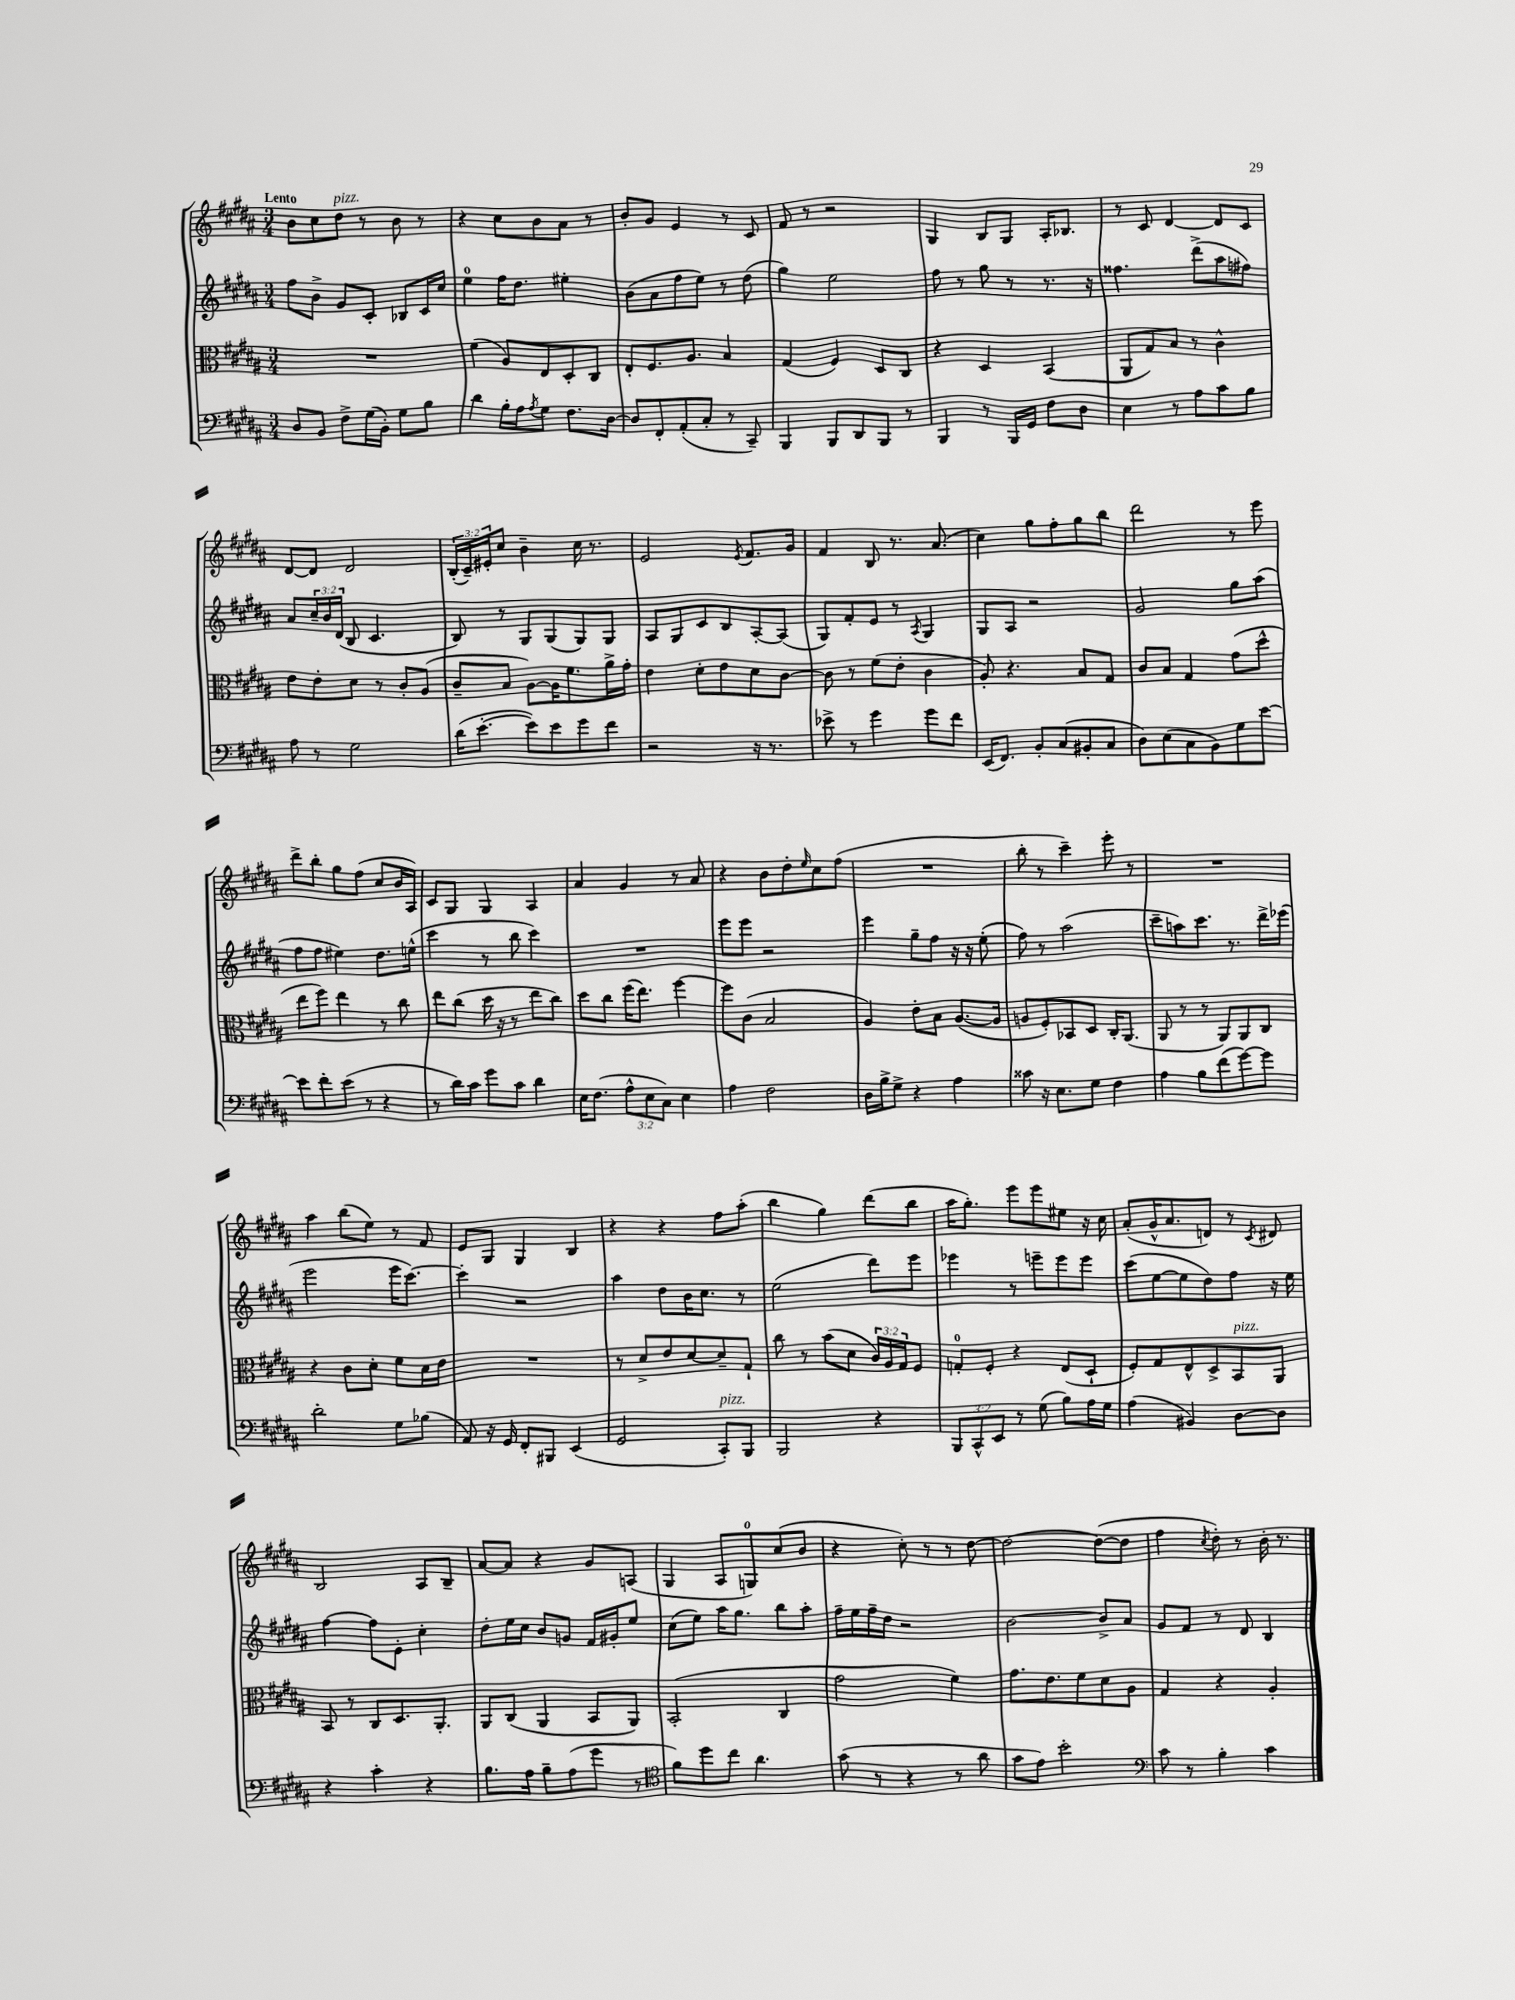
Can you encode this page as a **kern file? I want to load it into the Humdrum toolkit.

**kern	**kern	**kern	**kern
*staff4	*staff3	*staff2	*staff1
*clefF4	*clefC3	*clefG2	*clefG2
*k[f#c#g#d#a#]	*k[f#c#g#d#a#]	*k[f#c#g#d#a#]	*k[f#c#g#d#a#]
*M3/4	*M3/4	*M3/4	*M3/4
8D#	2.r	8ff#	8b
8BB	.	8b^	8cc#
8F#^	.	8g#	8dd#
(16G#	.	8c#'	8r
16BB')	.	.	.
8G#	.	8B-	8b
8B	.	16c#	8r
.	.	16cc#	.
=	=	=	=
4d#	(4f#	4ee	4r
16B'	8A#)	16ff#	8cc#
16A#	.	8.dd#	.
8qA#	.	.	.
8G#	8E	.	8b
8.F#	8D#'	4ee#'	8a#
.	8C#	.	8r
[16D#	.	.	.
=	=	=	=
8D#]	8E'	(8b	8b'
8FF#'	8.F#	8a#	8g#
(8AA#'	.	8ff#	4e
.	8.A#	.	.
8C#'	.	8ee)	.
8r	4B	8r	8r
8CC#~)	.	(8dd#	8c#
=	=	=	=
4BBB	(4G#	4gg#)	8f#
.	.	.	8r
8BBB	4F#)	2ee	2r
8DD#	.	.	.
8BBB	8D#	.	.
8r	8C#	.	.
=	=	=	=
4BBB	4r	8ff#	4G#
.	.	8r	.
8r	4D#	8gg#	8B
16BBB	.	8r	8G#
16GG#	.	.	.
8F#	(4BB	8.r	16A#'
.	.	.	8.B-
8D#	.	.	.
.	.	16r	.
=	=	=	=
4E	8AA#	4.ff##	8r
.	8G#)	.	8c#
8r	8B	.	[4d#
8A#	8r	(8ddd#^	.
8c#	4c#^^	8aa#	8d#]
8B	.	8ff#)	8c#
=	=	=	=
8A#	8e	8a#	[8d#
8r	8e'	24cc#~	8d#]
.	.	24b	.
.	.	(24d#	.
2G#	8d#	8B	2d#
.	8r	4.c#	.
.	8c#'	.	.
.	(8A#	.	.
=	=	=	=
(16d#	8c#~	8B)	(24B'
.	.	.	24c#~)
[8.e'	.	.	.
.	.	.	24e#'
.	8B	8r	8cc#
8e])	[8A#)	8G#	4b~
8e	16A#]	(8G#	.
.	8.f#	.	.
8g#	.	8G#)	16cc#
.	.	.	8.r
8f#	16a#^	8G#	.
.	16g#'	.	.
=	=	=	=
2r	4e	8A#	2e
.	.	8G#	.
.	8d#'	8c#	.
.	8e	8B	.
.	.	.	8qe
16r	8d#	[8A#'	8.f#
8.r	.	.	.
.	[8c#	(8A#]	.
.	.	.	16g#
=	=	=	=
8e-^	8c#]	8G#)	4f#
8r	8r	8f#'	.
4g#	(8f#	8e	8B
.	8e'	8r	8.r
.	.	8qA#	.
8g#	4c#	4G#	.
.	.	.	(8.a#
8f#	.	.	.
=	=	=	=
(16EE	8A#')	8G#	4cc#)
8.FF#)	.	.	.
.	4.r	8A#	.
8BB'	.	2r	8gg#
(8C#	.	.	8ff#'
8BB#'	8B	.	8gg#
8C#	8G#	.	8bb
=	=	=	=
8D#)	8c#	2g#	2ddd#
(8E	8B	.	.
8C#	4G#	.	.
8BB)	.	.	.
8G#	(8g#	8gg#	8r
[8e	8dd#^^	(8aa#	8eee
=	=	=	=
8e]	8ee	8ff#	8ddd#^
8f#'	8ff#)	8ff#	8bb'
(8e	4ee	4ee#)	8gg#
8r	.	.	(8ff#
4r	8r	8.dd#	8cc#
.	8cc#	.	16b
.	.	(16ee^^	16A#)
=	=	=	=
8r	8ee	4ccc#	8c#
16d#)	(8cc#	.	8G#
16c#	.	.	.
8g#	16dd#	8r	4G#
.	16r	.	.
8c#	8r	8bb	.
4d#	8ee	4ccc#)	4A#
.	8cc#)	.	.
=	=	=	=
16E	8dd#	2.r	4a#
(8.F#	.	.	.
.	8cc#	.	.
12A#^^	(16ff#	.	4g#
.	8.ee)	.	.
12E	.	.	.
12C#)	.	.	.
4E	[4ff#	.	8r
.	.	.	8a#
=	=	=	=
4A#	8ff#]	8eee	4r
.	(8c#	8eee	.
2F#	2B	2r	8b
.	.	.	8dd#'
.	.	.	16qqee
.	.	.	8cc#
.	.	.	(8ff#
=	=	=	=
16D#	4A#)	4eee	2.r
16B^	.	.	.
8G#^	.	.	.
4r	8e'	8gg#~	.
.	8B	8ff#	.
4A#	([8.A#	16r	.
.	.	16r	.
.	.	(8ee'	.
.	16A#]	.	.
=	=	=	=
8c##	8A	8ff#)	8bb'
16r	8F#')	8r	8r
8.E	.	.	.
.	8BB-	(2aa#	4ccc#~)
8G#	8D#	.	.
4F#	16C#'	.	8eee'
.	(8.AA#	.	.
.	.	.	8r
=	=	=	=
4A#	8AA#	8ccc#~	2.r
.	8r	8aa)	.
8B	8r	8.ccc#	.
(8f#	8AA#)	.	.
.	.	8.r	.
[8g#)	8AA#	.	.
8g#]	8C#	16ddd#^	.
.	.	(16eee-	.
=	=	=	=
2d#'	4r	2eee	4aa#
.	8c#	.	(8bb
.	8d#'	.	8ee)
8G#	8f#	16eee	8r
.	.	[8.ccc#)	.
(8B-	16d#	.	8f#
.	16e	.	.
=	=	=	=
8AA#)	2.r	4ccc#']	8e
16r	.	.	8G#
16GG#	.	.	.
8FF#'	.	2r	4G#
8BBB#	.	.	.
(4EE	.	.	4B
=	=	=	=
2GG#	8r	4aa#	4r
.	8d#^	.	.
.	8e	8dd#	4r
.	[8d#	16b	.
.	.	8.cc#	.
8CC#')	8d#~]	.	8ff#
8BBB	8G#`	8r	(8aa#'
=	=	=	=
2BBB	8cc#	(2ee	4bb
.	8r	.	.
.	(8b	.	4gg#)
.	8d#	.	.
4r	24c#)	8ddd#)	(8ddd#
.	24A#	.	.
.	24G#	.	.
.	8F#	8eee	8bb
=	=	=	=
12BBB	8G'	4eee-	16aa#
.	.	.	8.gg#')
12CC#^^	.	.	.
.	8F#'	.	.
12EE	.	.	.
8r	4r	8r	8eee
(8G#	.	8eee~	8eee
8B)	(8E	8eee	8ee#
16A#	8D#`	8eee	16r
16G#	.	.	16cc#
=	=	=	=
(4A#	8F#')	(8ccc#	(8a#'
.	8G#	[8ee	16g#^^
.	.	.	8.a#
4BB#)	8E^^	8ee]	.
.	8D#^	8dd#)	8d)
[8D#	8BB	8ff#	8r
.	.	.	8qc#
8D#]	8AA#	16r	8d#
.	.	16ee	.
=	=	=	=
4r	8BB	[4ff#	2B
.	8r	.	.
4c#'	8C#	8ff#]	.
.	8.D#	8e'	.
4r	.	4cc#'	8A#
.	8.AA#'	.	.
.	.	.	8B~
=	=	=	=
8.B	8AA#	8dd#'	[8a#
.	(8C#	16ee	8a#]
16A#	.	16cc#	.
8B~	4AA#	8b	4r
(8A#	.	8g	.
8g#	8BB	16f#	8g#
.	.	16g#'	.
8r	8AA#)	8ee	(8A
=	=	=	=
*clefC4	*	*	*
8f#)	(2BB'	(8cc#	4G#
8dd#	.	8ee)	.
8cc#	.	16aa#	8A#
.	.	8.gg#	.
4.a#	.	.	8G)
.	4C#	8bb	(8cc#
.	.	8aa#'	8b
=	=	=	=
(8g#	2g#	16ff#~	4r
.	.	16ee	.
8r	.	16ff#~	.
.	.	16dd#	.
4r	.	2r	8cc#')
.	.	.	8r
8r	4f#)	.	8r
8a#	.	.	[8dd#
=	=	=	=
8g#	8.g#	[2b	2dd#_
8e)	.	.	.
.	8.e	.	.
2b'	.	.	.
.	8f#	.	.
.	8d#	8b^]	(8dd#_
.	8A#	8a#	8dd#]
=	=	=	=
*clefF4	*	*	*
8c#	4G#	8g#	4ff#
8r	.	8f#	.
.	.	.	8qcc#
4B'	4r	8r	8dd#')
.	.	8d#	8r
4c#	4A#'	4B	16b'
.	.	.	8.r
==	==	==	==
*-	*-	*-	*-
